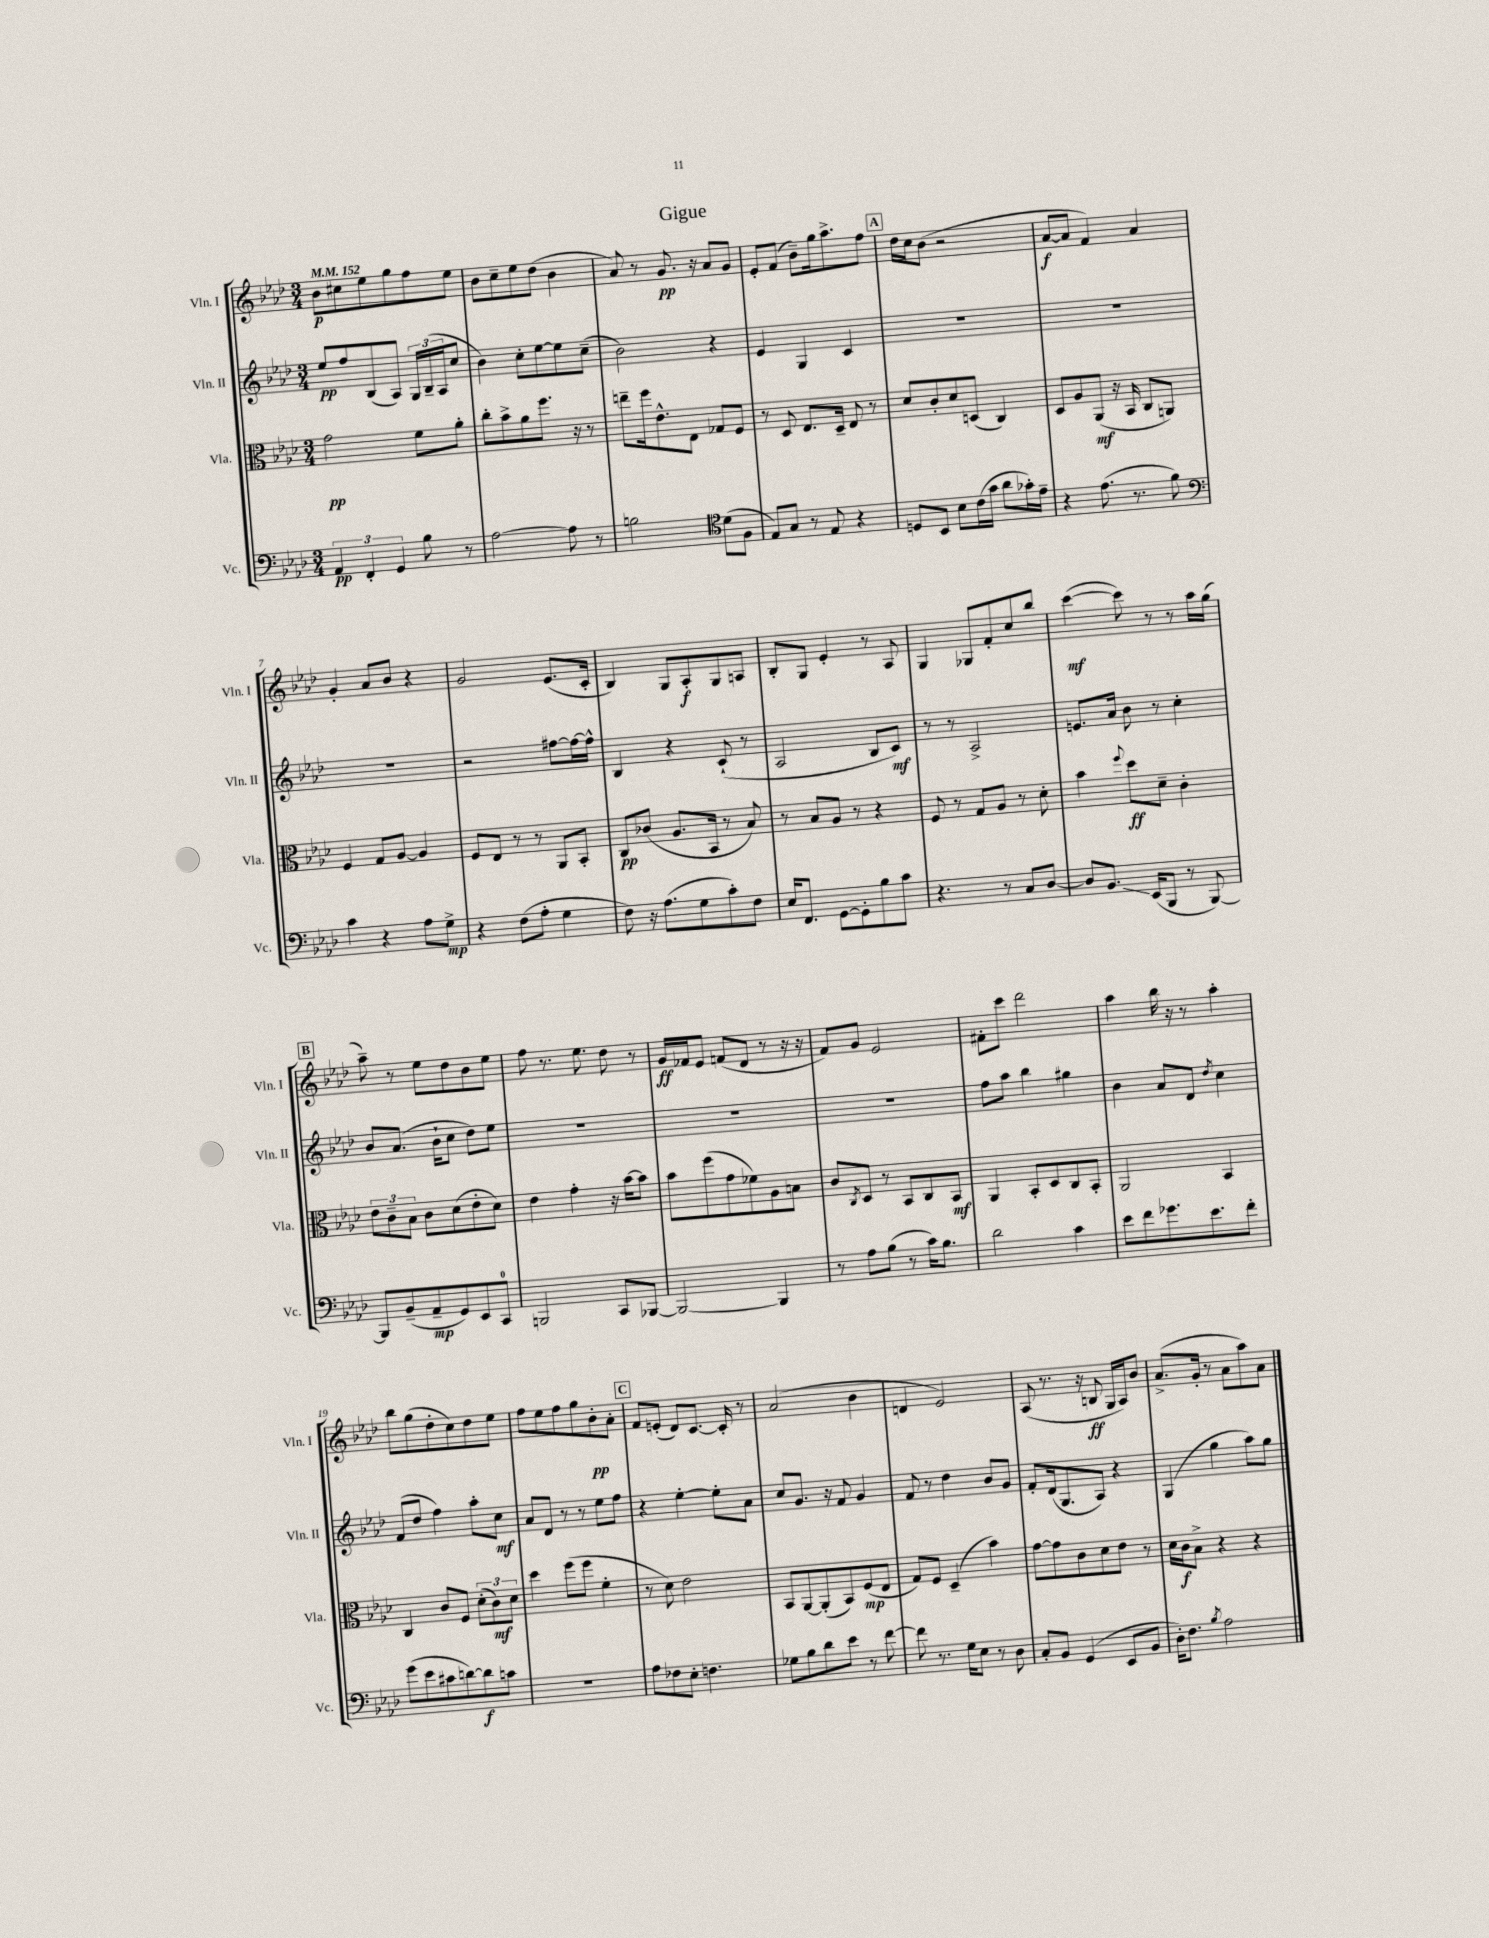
\header { title = "Gigue" }
<<
\new StaffGroup <<
\new Staff = "s0" \with { instrumentName = "Vln. I" shortInstrumentName = "Vln. I" } {
    \clef treble \key aes \major \numericTimeSignature \time 3/4 \tempo 4 = 152
    bes'8\p cis''8 ees''8 g''8 f''8 ees''8 |
    bes'8 c''8-- ees''8 des''8( bes'4 |
    aes'8) r8 g'8.\pp r16 aes'8 g'8 |
    ees'8-. f'8( bes'8--) g''16 aes''8.-> f''8 |
    \mark \markup { \box "A" } des''16 c''16 bes'8( r2 |
    aes'8~\f aes'8 f'4) aes'4 |
    g'4-. aes'8 bes'8 r4 |
    g'2 ees'8.( c'16-. |
    bes4) g8 aes8-.\f g8 a8 |
    bes8-. g8 ees'4-. r8 aes8 |
    g4 ges8 f'8-. c''8 bes''8 |
    c'''4~\mf( c'''8) r8 r8 aes''16 g''16( |
    \mark \markup { \box "B" } aes''8--) r8 ees''8 des''8 bes'8 ees''8 |
    f''8 r8. ees''8. des''8 r8 |
    g'16\ff fes'16 ees'8 f'8( des'8 r8 r16 r16 |
    f'8) g'8 ees'2 |
    fis'8-. c'''8 des'''2 |
    aes''4 bes''16 r16 r8 aes''4-. |
    bes''8 g''8( des''8-. c''8) des''8 ees''8 |
    f''8 ees''8 f''8 g''8 bes'8-.\pp aes'8-. |
    \mark \markup { \box "C" } f'8 e'8-.( des'8) c'8.~ c'16-. r8 |
    aes'2( bes'4 |
    d'4 ees'2) |
    aes8( r8. r16 b8\ff g16 aes16) bes'8 |
    aes'8.->( g'16-. r8 aes'8 aes''8) aes'8 \bar "|." |
}
\new Staff = "s1" \with { instrumentName = "Vln. II" shortInstrumentName = "Vln. II" } {
    \clef treble \key aes \major \numericTimeSignature \time 3/4
    ees''8\pp f''8 bes8( aes8) \tuplet 3/2 { g16 bes16--( aes16 } c''8 |
    bes'4) c''8-. ees''8~ ees''8 c''8--( |
    bes'2) r4 |
    ees'4 g4 c'4 |
    \mark \markup { \box "A" } R2. |
    R2. |
    R2. |
    r2 fis''8~ fis''16~ fis''16-^ |
    bes4 r4 c'8-!( r8 |
    aes2 bes8 c'8\mf) |
    r8 r8 aes2-> |
    e'8. aes'16 bes'8 r8 c''4-. |
    \mark \markup { \box "B" } bes'8 aes'8.( bes'16-! c''8 des''8) ees''8 |
    R2. |
    R2. |
    R2. |
    f''8 aes''8 bes''4 gis''4 |
    bes'4 aes'8 des'8 \acciaccatura { des''8 } c''4 |
    f'8( des''8 f''4) aes''8-. c''8\mf |
    aes'8 des'8 r8 r8 ees''8 f''8 |
    \mark \markup { \box "C" } r4 ees''4~-. ees''8-. aes'8 |
    c''8 g'8. r16 f'8 g'4 |
    f'8 r8 des''4 bes'8 g'8 |
    f'8-. des'16( g8. aes8) r4 |
    g4( g''4 aes''8) g''8 \bar "|." |
}
\new Staff = "s2" \with { instrumentName = "Vla." shortInstrumentName = "Vla." } {
    \clef alto \key aes \major \numericTimeSignature \time 3/4
    g'2\pp f'8 aes'8-. |
    c''8-. bes'8-> aes'8 f''8. r16 r8 |
    e''8-- f''16 ees'8.-^ ees8 ges8 f8 |
    r8 des8 ees8. des16-- ees8 r8 |
    \mark \markup { \box "A" } des'8 c'8-. des'8 d8( c4) |
    des8 aes8 aes,8\mf( r16 bes,16 c8 a,8) |
    f4 g8 aes8~ aes4 |
    f8 ees8 r8 r8 aes,8 bes,8-. |
    c8\pp ces'8( aes8. bes,16 r8 bes8) |
    r8 bes8 aes8 r8 r4 |
    f8 r8 g8 aes8 r8 des'8-. |
    bes'4 \appoggiatura { f''8 } des''8\ff des'8-- c'4-. |
    \mark \markup { \box "B" } \tuplet 3/2 { ees'8 c'8-- bes8 } c'8 des'8( ees'8-. des'8) |
    ees'4 g'4-. r16 bes'16~ bes'8 |
    bes'8 f''8( g'8 fes'8) aes8 b8 |
    c'8 \acciaccatura { c8 } des8 r8 bes,8 c8 bes,8\mf |
    aes,4 bes,8-. des8 c8 bes,8-. |
    aes,2 bes,4 |
    c4 c'8 f8 \tuplet 3/2 { des'8-.( c'8\mf) des'8 } |
    des''4 f''8( f''8 f'4-. |
    \mark \markup { \box "C" } r8 des'8) ees'2 |
    bes,8 aes,8~ aes,8-.( bes,8) f8\mp( ees8 |
    g8) f8 des4--( bes'4) |
    g'8~ g'8 c'8 des'8 ees'8 r8 |
    des'16 c'16\f bes8-> r4 r4 \bar "|." |
}
\new Staff = "s3" \with { instrumentName = "Vc." shortInstrumentName = "Vc." } {
    \clef bass \key aes \major \numericTimeSignature \time 3/4
    \tuplet 3/2 { aes,4\pp f,4-. g,4 } bes8 r8 |
    aes2~ aes8 r8 |
    b2 \clef tenor des'8( f8 |
    ees8) g8 r8 ees8 r4 |
    \mark \markup { \box "A" } d8 bes,8 bes8 c'16( g'16 aes'8 ges'16-.) ees'16-- |
    r4 ees'8.( r8. f'8) |
    \clef bass c'4 r4 aes8 g8->\mp |
    r4 f8( aes8-. g4 |
    f8) r16 aes8.( g8 c'8-.) f8 |
    ees16 f,8. g,8~ g,8-. bes8 c'8 |
    r4. r8 c8 des8~ |
    des8 bes,8.\glissando ees,16( bes,,8 r8 bes,,8~) |
    \mark \markup { \box "B" } bes,,8 bes,8--( aes,8--\mp g,8) ees,8 c,8-0 |
    b,,2 c,8 bes,,8~ |
    bes,,2~ bes,,4 |
    r8 aes8 bes8( r8 c'16) bes8. |
    des'2 c'4 |
    ees'8 f'8 ges'8. ees'8. f'8-. |
    g'8( ees'8 cis'8 d'8~) d'8\f c'8 |
    R2. |
    \mark \markup { \box "C" } aes8 fes8 ees8-. f4. |
    ges8 bes8 des'8 ees'8 r8 f'8~ |
    f'8 r8. g16 ees8 r8 des8 |
    c8-. bes,8 g,4( ees,8 bes,8 |
    des16-.) f8. \acciaccatura { bes8 } aes2 \bar "|." |
}
>>
>>
